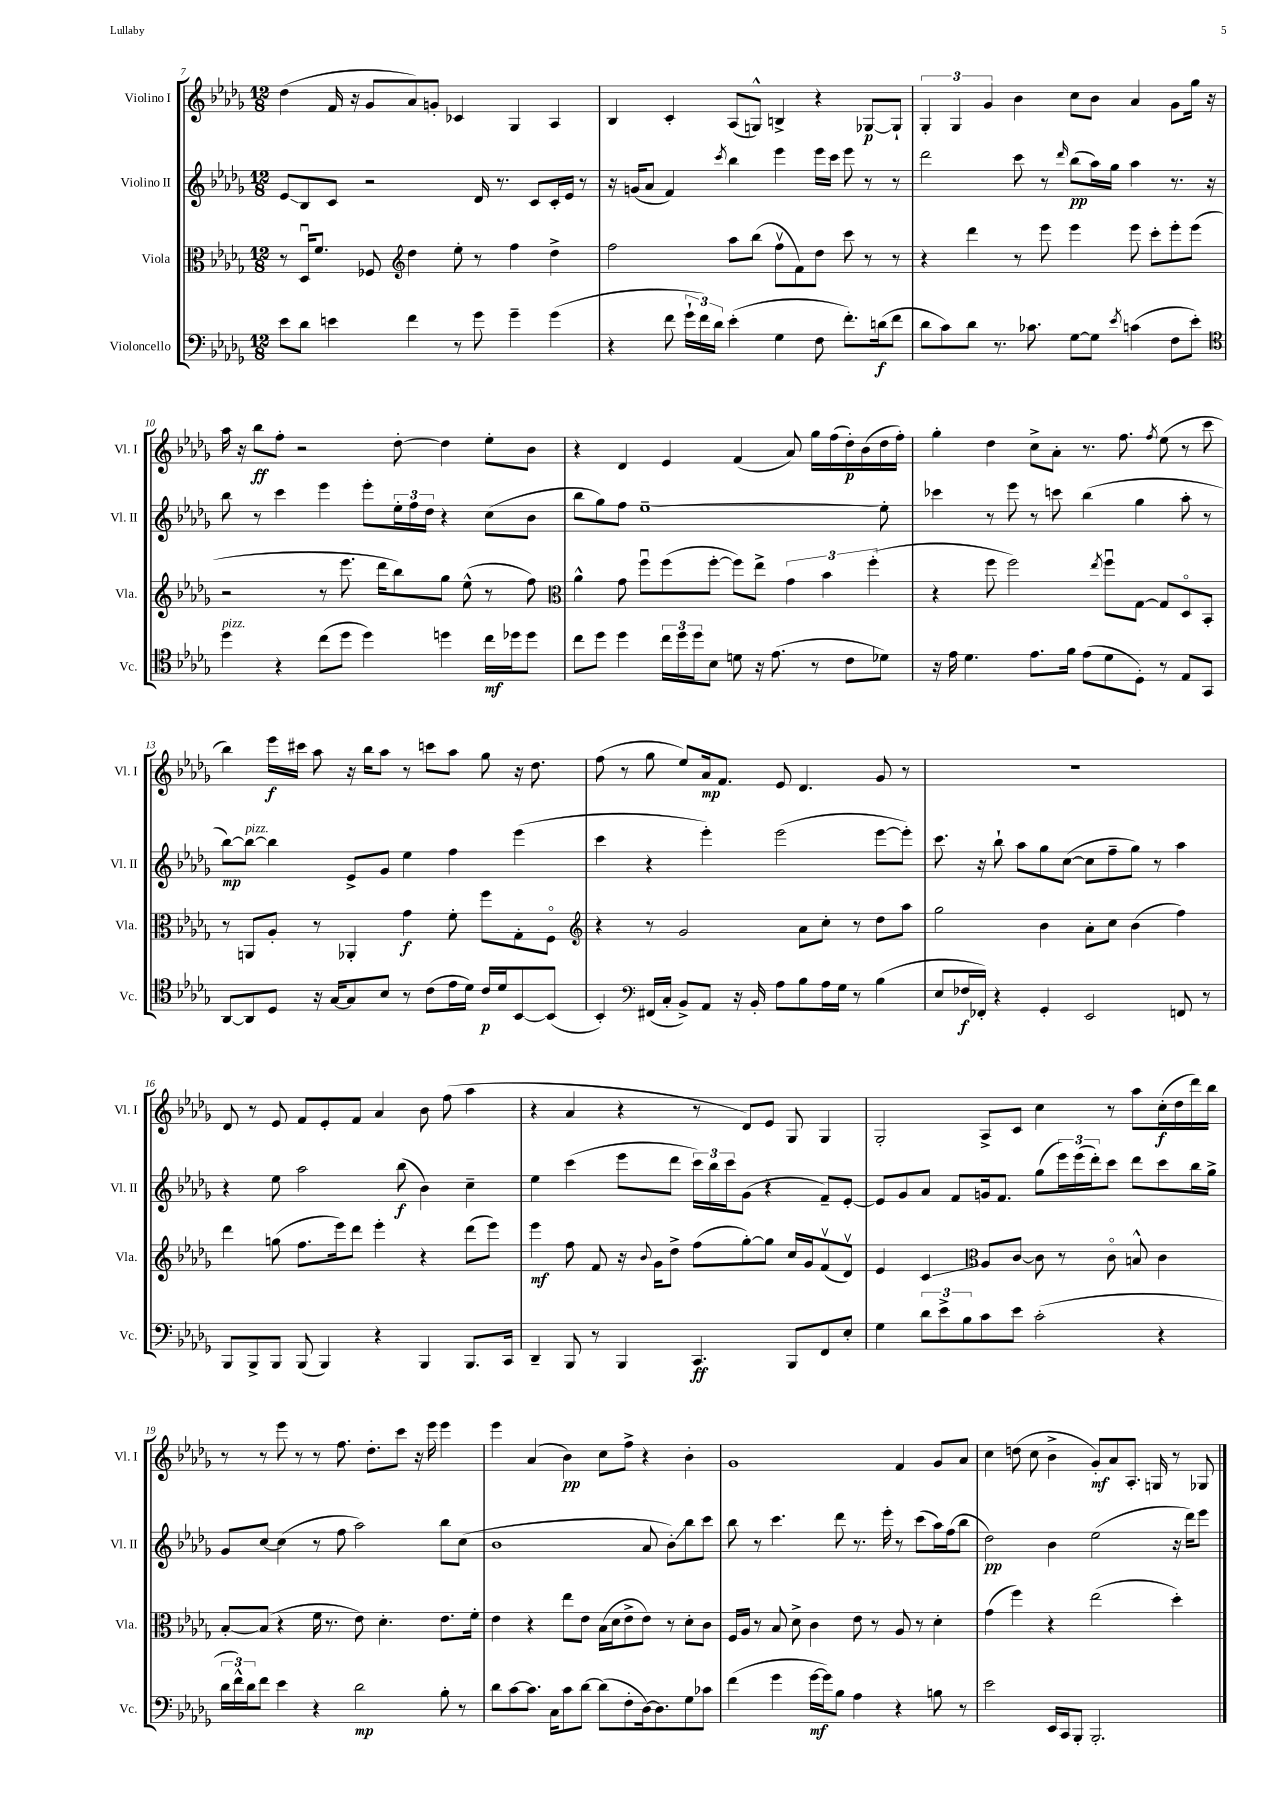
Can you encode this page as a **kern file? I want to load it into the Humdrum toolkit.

**kern	**kern	**kern	**kern
*staff4	*staff3	*staff2	*staff1
*clefF4	*clefC3	*clefG2	*clefG2
*k[b-e-a-d-g-]	*k[b-e-a-d-g-]	*k[b-e-a-d-g-]	*k[b-e-a-d-g-]
*M12/8	*M12/8	*M12/8	*M12/8
8e-	8r	8e-	(4dd-
8d-	16D-u	8B-	.
.	8.f	.	.
4e	.	8c	16f
.	.	.	16r
.	8F-	2r	8g-
*	*clefG2	*	*
4f	4dd-	.	8a-)
.	.	.	8g'
8r	8ee-'	.	4c-
8g-	8r	16d-	.
.	.	8.r	.
4g-~	4ff	.	4G-
.	.	8c	.
(4g-	4dd-^	16c'	4A-
.	.	16e-	.
.	.	8r	.
=	=	=	=
4r	2ff	16r	4B-
.	.	(16g	.
.	.	8a-	.
8f	.	4f)	4c'
24g-`	.	.	.
24f)	.	.	.
24d-	.	.	.
.	.	8qccc	.
(4e-'	8aa-	4bb-	(8A-
.	(8bb-	.	8G^^)
4G-	8ffv	4eee-	4B^
.	8f)	.	.
8F	8dd-	16eee-	4r
.	.	16ccc	.
8.f')	8ccc	8eee-	.
.	8r	8r	[8G-
(16d	.	.	.
8f	8r	8r	8G-`]
=	=	=	=
8d-	4r	2ddd-	6G-'
8c)	.	.	.
.	.	.	6G-
8d-	4ddd-	.	.
.	.	.	6g-
8.r	.	.	.
.	8r	8ccc	4b-
8.c-	.	.	.
.	8eee-	8r	.
.	.	16qqddd-	.
[8G-	4eee-	(8bb-	8cc
8G-]	.	16aa-)	8b-
.	.	16gg-	.
8qe-	.	.	.
(4c	8eee-	4aa-	4a-
.	8ccc'	.	.
8F	8eee-'	8.r	8g-
8e-')	(8eee-	.	16gg-
.	.	16r	16r
=	=	=	=
*clefC4	*	*	*
4dd-	2r	8bb-	16aa-
.	.	.	16r
.	.	8r	8bb-
4r	.	4ccc	8ff'
.	.	.	2r
(8cc	8r	4eee-	.
8dd-	8.eee-	.	.
4dd-)	.	8eee-'	.
.	16ddd-	.	.
.	8bb-)	24ee-'	[8dd-'
.	.	24ff	.
.	.	24dd-	.
4dd	8gg-	4r	4dd-]
.	(8ee-^^	.	.
16cc	8r	(8cc	8ee-'
16dd-	.	.	.
8dd-	8ff)	8b-	8b-
=	=	=	=
*	*clefC3	*	*
8cc	4a-^^	8bb-	4r
8dd-	.	8gg-)	.
4dd-	8g-	8ff	4d-
.	8ffu	[1ee-~	.
24cc	(8ff	.	4e-
24dd-	.	.	.
24dd-	.	.	.
8B-	[8ff'	.	.
8d	8ff])	.	(4f
16r	8ee-^	.	.
(8.e-	.	.	.
.	6g-	.	8a-)
8r	.	.	16gg-
.	6b-	.	.
.	.	.	(16ff
8c	.	.	16dd-')
.	.	.	(16b-
.	(6ff'	.	.
8d-)	.	8ee-']	16dd-
.	.	.	16ff')
=	=	=	=
16r	4r	4ccc-	4gg-'
16e-	.	.	.
4.d-	.	.	.
.	8ff	8r	4dd-
.	2ff)	8eee-	.
8.e-	.	8r	8cc^
.	.	8ccc	8a-'
16f	.	.	.
(8e-	.	(4bb-	8.r
.	8qee-	.	.
8d-	8ffu	.	.
.	.	.	8.ff
8D-')	[8G-	4gg-	.
.	.	.	8qff
8r	8G-]	.	(8ee-
8E-	8D-o	8aa-'	8r
8GG-	8BB-'	8r	8ccc
=	=	=	=
[8AA-	8r	[8bb-)	4bb-)
8AA-]	8AA	8bb-_	.
8D-	8A-'	4bb-]	16eee-
.	.	.	16ccc#
16r	8r	.	8aa-
[16G-	.	.	.
8G-]	4AA-'	8e-^	16r
.	.	.	16bb-
8B-	.	8g-	8aa-
8r	4g-	4ee-	8r
(8c	.	.	8ccc
16e-	8f'	4ff	8aa-
16d-)	.	.	.
16c	8ff	.	8gg-
16d-	.	.	.
[8BB-	8G-'	(4eee-	16r
.	.	.	8.dd-
(8BB-]	8Fo	.	.
=	=	=	=
*	*clefG2	*	*
4BB-')	4r	4ccc	(8ff
.	.	.	8r
*clefF4	*	*	*
(16FF#	8r	4r	8gg-
16C'	.	.	.
8BB-^)	2g-	.	8ee-)
8AA-	.	4eee-')	16a-
.	.	.	8.f
16r	.	.	.
16BB-'	.	.	.
8A-	.	(2eee-	8e-
8B-	8a-	.	4.d-
16A-	8cc'	.	.
16G-	.	.	.
8r	8r	.	.
(4B-	8dd-	[8eee-	8g-
.	8aa-	8eee-'])	8r
=	=	=	=
8E-	2gg-	8.ccc	1.r
16F-	.	.	.
16FF-')	.	16r	.
4r	.	8bb-`	.
.	.	8aa-	.
4GG-'	4b-	8gg-	.
.	.	([8cc	.
2EE-	8a-'	8cc]	.
.	8cc	8ff~	.
.	(4b-	8gg-)	.
.	.	8r	.
8FF	4ff)	4aa-	.
8r	.	.	.
=	=	=	=
8BBB-	4ddd-	4r	8d-
8BBB-^	.	.	8r
8BBB-	(8gg	8ee-	8e-
(8BBB-	8.ff	2aa-	8f
4BBB-)	.	.	8e-'
.	16eee-)	.	.
.	8ddd-	.	8f
4r	4eee-'	.	4a-
.	.	(8bb-	.
4BBB-	4r	4b-)	8b-
.	.	.	(8ff
8.BBB-	(8ddd-	4cc~	4aa-
.	8eee-)	.	.
16CC	.	.	.
=	=	=	=
4DD-~	4eee-	4ee-	4r
8BBB-	8ff	(4ccc	4a-
8r	8f	.	.
4BBB-	16r	8eee-	4r
.	8qqb-	.	.
.	16g-	.	.
.	8dd-^	8ddd-	.
4.CC	(8ff	24ccc)	8r
.	.	24bb-	.
.	.	24ccc	.
.	[8gg-')	(8g-	8d-)
.	8gg-]	4r	8e-
8BBB-	16cc	.	8G-
.	16g-	.	.
8FF	(8fv	8f~)	4G-
8E-'	8d-v)	[8e-'	.
=	=	=	=
4G-	4e-	8e-]	2G-'
.	.	8g-	.
12d-	4c	8a-	.
12e-^	.	.	.
.	.	8f	.
12B-	.	.	.
*	*clefC3	*	*
8c	8A-	16g	8A-^
.	.	8.f	.
8e-	[8c	.	8c
(2c'	8c]	(8gg-	4cc
.	8r	24eee-)	.
.	.	(24eee-	.
.	.	24ddd-')	.
.	8co	8ccc	8r
.	8B^^	8ddd-	8aa-
4r	4c	8ccc	(16cc'
.	.	.	16dd-
.	.	16bb-	16ddd-)
.	.	16gg-^	16bb-
=	=	=	=
24d-	[8B-'	8g-	8r
24f^^)	.	.	.
24d-	.	.	.
8f	(8B-]	[8cc	8r
4e-	4r	(4cc]	8eee-
.	.	.	8r
4r	16f	8r	8r
.	8.r	.	.
.	.	8ff	8.ff
2d-	8e-)	2aa-)	.
.	.	.	8.dd-'
.	4.d-'	.	.
.	.	.	8ccc
.	.	.	16r
.	.	.	16eee-
8B-'	8.e-	8bb-	4eee-
8r	.	(8cc	.
.	16f'	.	.
=	=	=	=
8d-	4e-	1b-	4eee-
[8c	.	.	.
8.c]	4r	.	(4a-
16C	.	.	.
8c	8ee-	.	4b-)
[8d-	8e-	.	.
(8d-]	(16B-	.	8cc
.	16d-	.	.
8F'	8e-^	.	8ff^
[16D-)	8e-)	8a-	4r
8.D-]	.	.	.
.	8r	8b-')	.
8G-	8d-'	8bb-	4b-'
8c-	8c	8ccc	.
=	=	=	=
(4f	16F	8bb-	1g-
.	16A-	.	.
.	8r	8r	.
4g-	8B-	4.ccc	.
.	8d-^	.	.
[16g-	4c	.	.
16g-])	.	.	.
8B-	.	8ddd-	.
4A-	8e-	8.r	.
.	8r	.	.
.	.	16eee-'	.
4r	8A-	8r	4f
.	8r	(8ccc	.
8B	4d-'	16aa-)	8g-
.	.	(16ff	.
8r	.	8bb-	8a-
=	=	=	=
2e-	(4g-	2dd-)	4cc
.	4ff)	.	(8dd
.	.	.	8cc
16EE-	4r	4b-	4b-^
16CC	.	.	.
8BBB-'	.	.	.
2.BBB-'	(2ee-	(2ee-	8g-')
.	.	.	8a-
.	.	.	8.A-'
.	.	.	16G
.	4dd-')	16r	8r
.	.	16ddd-)	.
.	.	8eee-	8G-
==	==	==	==
*-	*-	*-	*-
